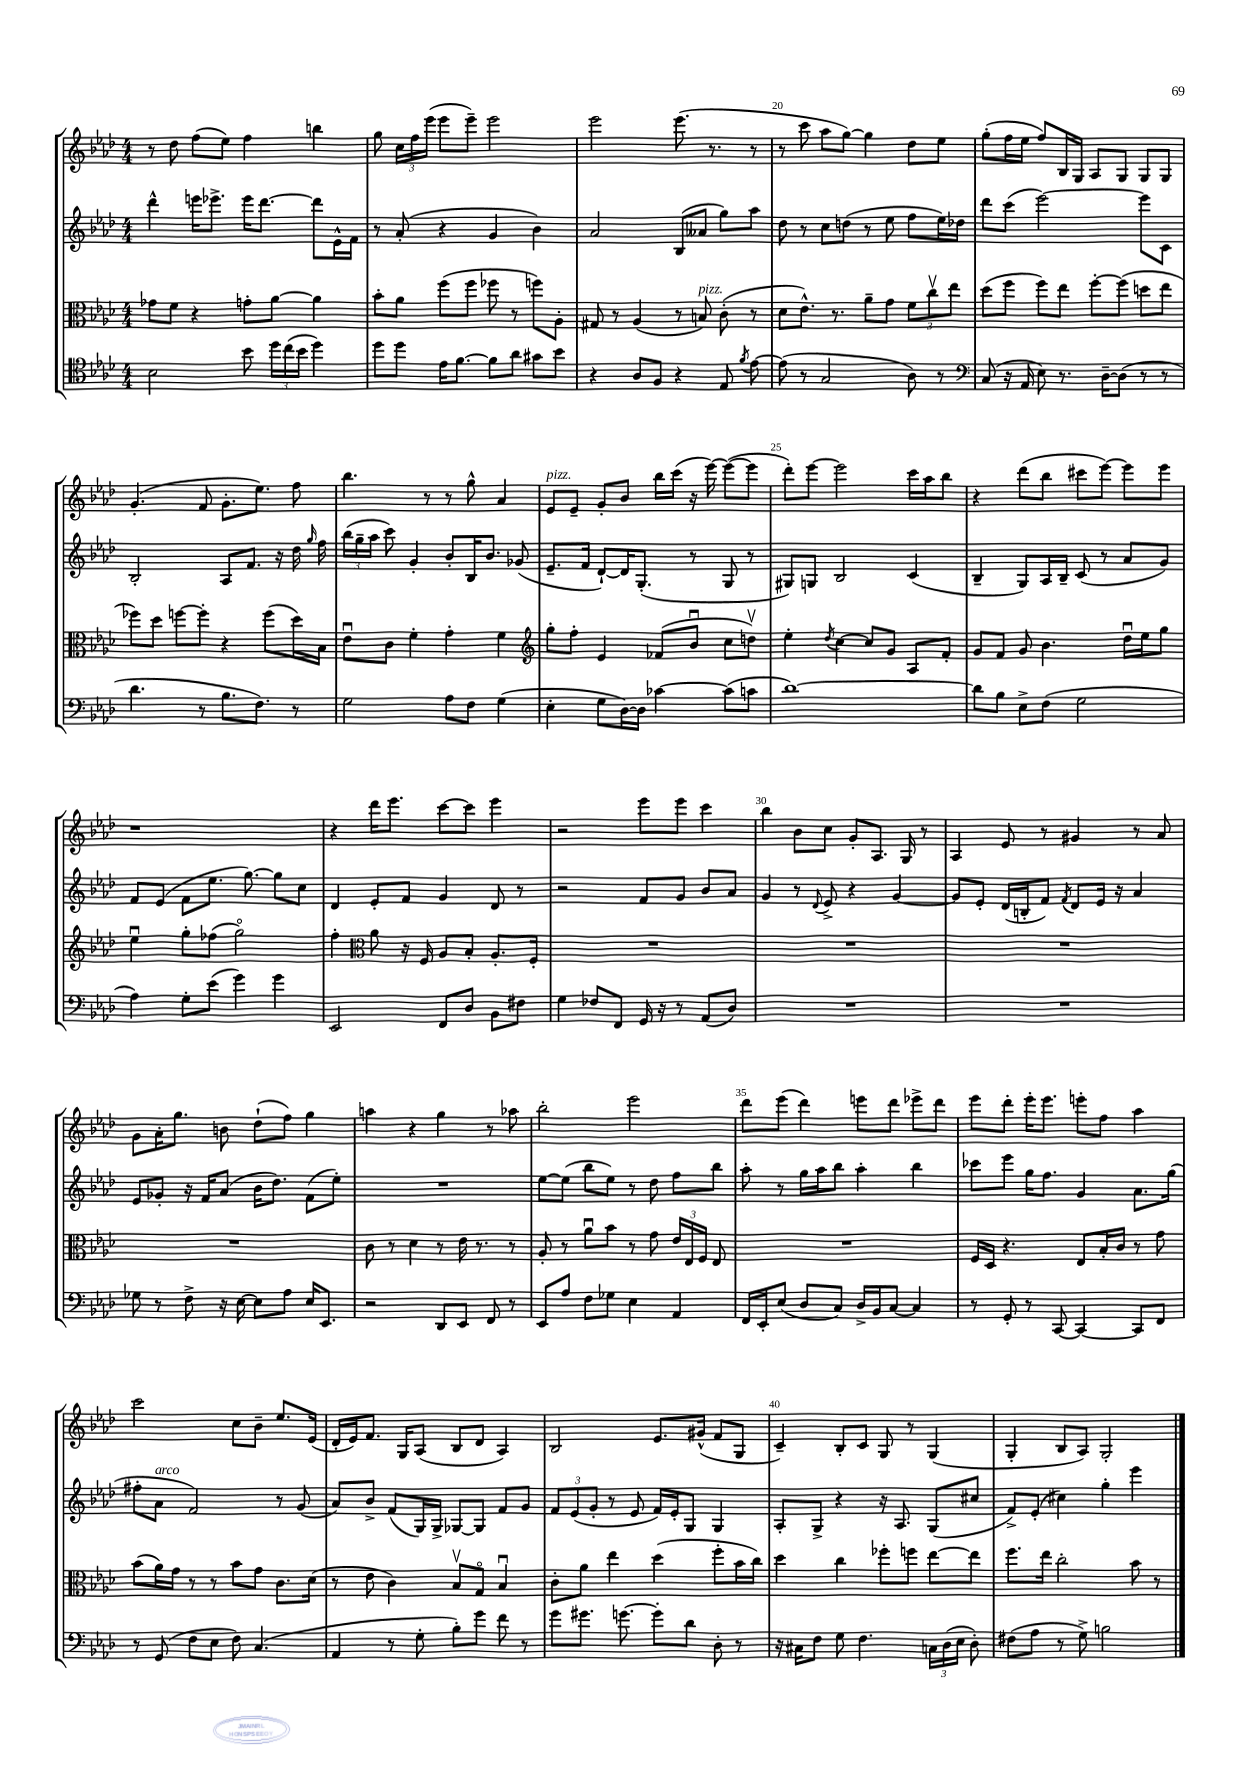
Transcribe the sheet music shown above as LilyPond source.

<<
\new StaffGroup <<
\new Staff = "s0" {
    \clef treble \key aes \major \numericTimeSignature \time 4/4
    \autoBeamOff r8 des''8 f''8[( ees''8]) f''4 b''4 |
    g''8 \tuplet 3/2 { c''16[ f''16 ees'''16]( } ees'''8[ ees'''8]--) ees'''2 |
    ees'''2 ees'''8.( r8. r8 |
    r8 c'''8 aes''8[ g''8]~) g''4 des''8[ ees''8] |
    g''8[-.( f''16 ees''16] f''8[) bes16 g16] aes8[ g8] g8[ g8] |
    g'4.-.( f'8 g'8.[-. ees''8.]) f''8 |
    bes''4. r8 r8 g''8-^ aes'4 |
    ees'8[^\markup { \italic "pizz." } ees'8]-- g'8[-. bes'8] bes''16[ c'''16]( r16 ees'''16~) ees'''8[~( ees'''8] |
    des'''8[-.) ees'''8]~ ees'''2 c'''16[ aes''16 bes''8] |
    r4 des'''8[( bes''8] cis'''8[ ees'''8]~) ees'''8[ ees'''8] |
    r1 |
    r4 des'''16[ ees'''8.] c'''8[~ c'''8] ees'''4 |
    r2 ees'''8[ ees'''8] c'''4 |
    bes''4 bes'8[ c''8] g'8[-. aes8.] g16 r8 |
    aes4 ees'8 r8 gis'4 r8 aes'8 |
    g'8[ aes'16-. g''8.] b'8 des''8[-!( f''8]) g''4 |
    a''4 r4 g''4 r8 aes''8 |
    bes''2-. ees'''2 |
    des'''8[ ees'''8]( des'''4) e'''8[ des'''8] ees'''8[-> des'''8] |
    ees'''8[ des'''8]-. ees'''16[-. ees'''8.] e'''8[-. f''8] aes''4 |
    c'''2 c''8[ bes'8]-- ees''8.[ ees'16]( |
    des'16[-. ees'16) f'8.] g16[ aes8]( bes8[ des'8] aes4) |
    bes2 ees'8.[ gis'16]-^( f'8[ g8] |
    c'4--) bes8[-. c'8] g8 r8 g4( |
    g4-. bes8[ aes8]) g2-. \bar "|." |
}
\new Staff = "s1" {
    \clef treble \key aes \major \numericTimeSignature \time 4/4
    \autoBeamOff des'''4-^ e'''16[ ees'''8.]-> ees'''16[ des'''8.]~ des'''8[ ees'16-^ f'16] |
    r8 aes'8-.( r4 g'4 bes'4) |
    aes'2 bes8[( aeses'8] g''8[) aes''8] |
    des''8 r8 c''8[ d''8]( r8 ees''8 f''8[ ees''16) des''16] |
    des'''8[ c'''8]( ees'''2~) ees'''8[ c'8] |
    bes2-. aes8[ f'8.] r16 des''16 \grace { g''16 } f''16 |
    \tuplet 3/2 { bes''16[( g''16-- aes''16] } c'''8) g'4-. bes'8[-. bes16 bes'8.] ges'8( |
    ees'8.[-- f'16] des'8[~-!) des'16 g8.]-.( r8 g8 r8 |
    gis8[) g8] bes2 c'4( |
    bes4-- g8[) aes16 bes16]-- c'8( r8 aes'8[ g'8]) |
    f'8[ ees'8]( f'8[ ees''8.] g''8.~) g''8[ c''8] |
    des'4 ees'8[-. f'8] g'4 des'8 r8 |
    r2 f'8[ g'8] bes'8[ aes'8] |
    g'4 r8 \appoggiatura { des'8 } ees'8-> r4 g'4~ |
    g'8[ ees'8]-. des'16[( b16-. f'8]) \acciaccatura { f'8 } des'8[ ees'16] r16 aes'4 |
    ees'8[ ges'8]-. r16 f'16[ aes'8]( bes'16[ des''8.]) f'8[( ees''8]-.) |
    R1 |
    ees''8[~ ees''8]( bes''8[ ees''8]) r8 des''8 f''8[ bes''8] |
    aes''8-. r8 g''16[ aes''16 bes''8] aes''4-. bes''4 |
    ces'''8[ ees'''8] g''16[ f''8.] g'4 aes'8.[ g''16]( |
    fis''8[-. aes'8]^\markup { \italic "arco" } f'2) r8 g'8( |
    aes'8[) bes'8]-> f'8[( g16) g16]-> ges8[~ ges8] f'8[ g'8] |
    \tuplet 3/2 { f'8[ ees'8( g'8]-. } r8 ees'8 f'16[) ees'16-. g8] g4 |
    aes8[-. g8]-> r4 r16 aes8. g8[( cis''8] |
    f'8[->) ees'8]-.( cis''4) g''4-. ees'''4 \bar "|." |
}
\new Staff = "s2" {
    \clef alto \key aes \major \numericTimeSignature \time 4/4
    \autoBeamOff ges'8[ f'8] r4 g'8[-. aes'8]~ aes'4 |
    bes'8[-. aes'8] f''8[( f''8] fes''8 r8 f''8[) aes8]-. |
    gis8 r8 aes4( r8 b8^\markup { \italic "pizz." }) c'8-.( r8 |
    des'8[ ees'8.]-^) r8. aes'8[-- g'8] \tuplet 3/2 { f'8[ c''8\upbow ees''8] } |
    des''8[( f''8] f''8[) ees''8] f''8[~-. f''8]( d''8[ ees''8] |
    fes''8[) des''8] f''8[~ f''8]-. r4 f''8[( des''16) bes16] |
    ees'8[\downbow c'8] f'4-. g'4-. f'4 |
    \clef treble g''8[-. f''8]-. ees'4 fes'8[( bes'8]\downbow c''8[ d''8]\upbow) |
    ees''4-. \acciaccatura { des''8 } c''4~ c''8[ g'8] aes8[ f'8]-. |
    g'8[ f'8] g'8 bes'4. des''16[\downbow ees''16 g''8] |
    ees''4\downbow g''8[-. fes''8]( g''2\flageolet) |
    f''4-. \clef alto aes'8 r16 f16 aes8[ bes8]-. aes8.[-. f16]-. |
    R1 |
    R1 |
    R1 |
    R1 |
    c'8 r8 des'4 r8 ees'16 r8. r8 |
    aes8-. r8 aes'8[\downbow bes'8] r8 g'8 \tuplet 3/2 { ees'16[ ees16 f16] } ees8 |
    R1 |
    f16[ des16] r4. ees8[ bes16-. c'16] r8 g'8 |
    bes'8[( aes'16) g'16] r8 r8 bes'8[ g'8] c'8.[ des'16]( |
    r8 ees'8 c'4) bes8[\upbow g8]\flageolet bes4\downbow |
    c'8[-. aes'8] ees''4 des''4( f''8[-. bes'16 c''16]) |
    des''4 c''4 fes''8[-. f''8] ees''8[~ ees''8] |
    f''8.[ ees''16] c''2-. bes'8 r8 \bar "|." |
}
\new Staff = "s3" {
    \clef tenor \key aes \major \numericTimeSignature \time 4/4
    \autoBeamOff bes2 bes'8 \tuplet 3/2 { des''16[ c''16( bes'16] } des''4) |
    des''8[ des''8] ees'16[ f'8.]~ f'8[ aes'8] gis'8[ bes'8] |
    r4 aes8[ f8] r4 ees8 \acciaccatura { f'8 } ees'8~ |
    ees'8( r8 g2 aes8) r8 |
    \clef bass c8( r16 aes,16 ees8) r8. des16[~-- des8]( r8 r8 |
    des'4. r8 bes8.[ f8.]) r8 |
    g2 aes8[ f8] g4( |
    ees4-. g8[ des16~) des16] ces'4~ ces'8[( c'8] |
    des'1~) |
    des'8[ bes8] ees8[-> f8]( g2 |
    aes4) g8[-. ees'8]( g'4) g'4 |
    ees,2 f,8[ des8] bes,8[ fis8] |
    g4 fes8[ f,8] g,16 r16 r8 aes,8[( des8]) |
    R1 |
    R1 |
    ges8 r8 f8-> r16 ees16~ ees8[ aes8] ees16[ ees,8.] |
    r2 des,8[ ees,8] f,8 r8 |
    ees,8[ aes8] f8[ ges8] ees4 aes,4 |
    f,16[ ees,16-. ees8]( des8[ c8]) des16[-> bes,16 c8]~ c4 |
    r8 g,8-. r8 c,8~ c,4~ c,8[ f,8] |
    r8 g,8( f8[ ees8] f8) c4.( |
    aes,4 r8 g8-. bes8[-.) g'8] f'8 r8 |
    g'8[ gis'8.] g'8.~ g'8[-. des'8] des8-. r8 |
    r16 cis16[ f8] g8 f4. \tuplet 3/2 { c16[ des16( ees16] } des8-.) |
    fis8[( aes8] r8 g8->) b2 \bar "|." |
}
>>
>>
\layout { \context { \Score currentBarNumber = #17 \override BarNumber.break-visibility = ##(#f #t #t) barNumberVisibility = #(every-nth-bar-number-visible 5) } }
